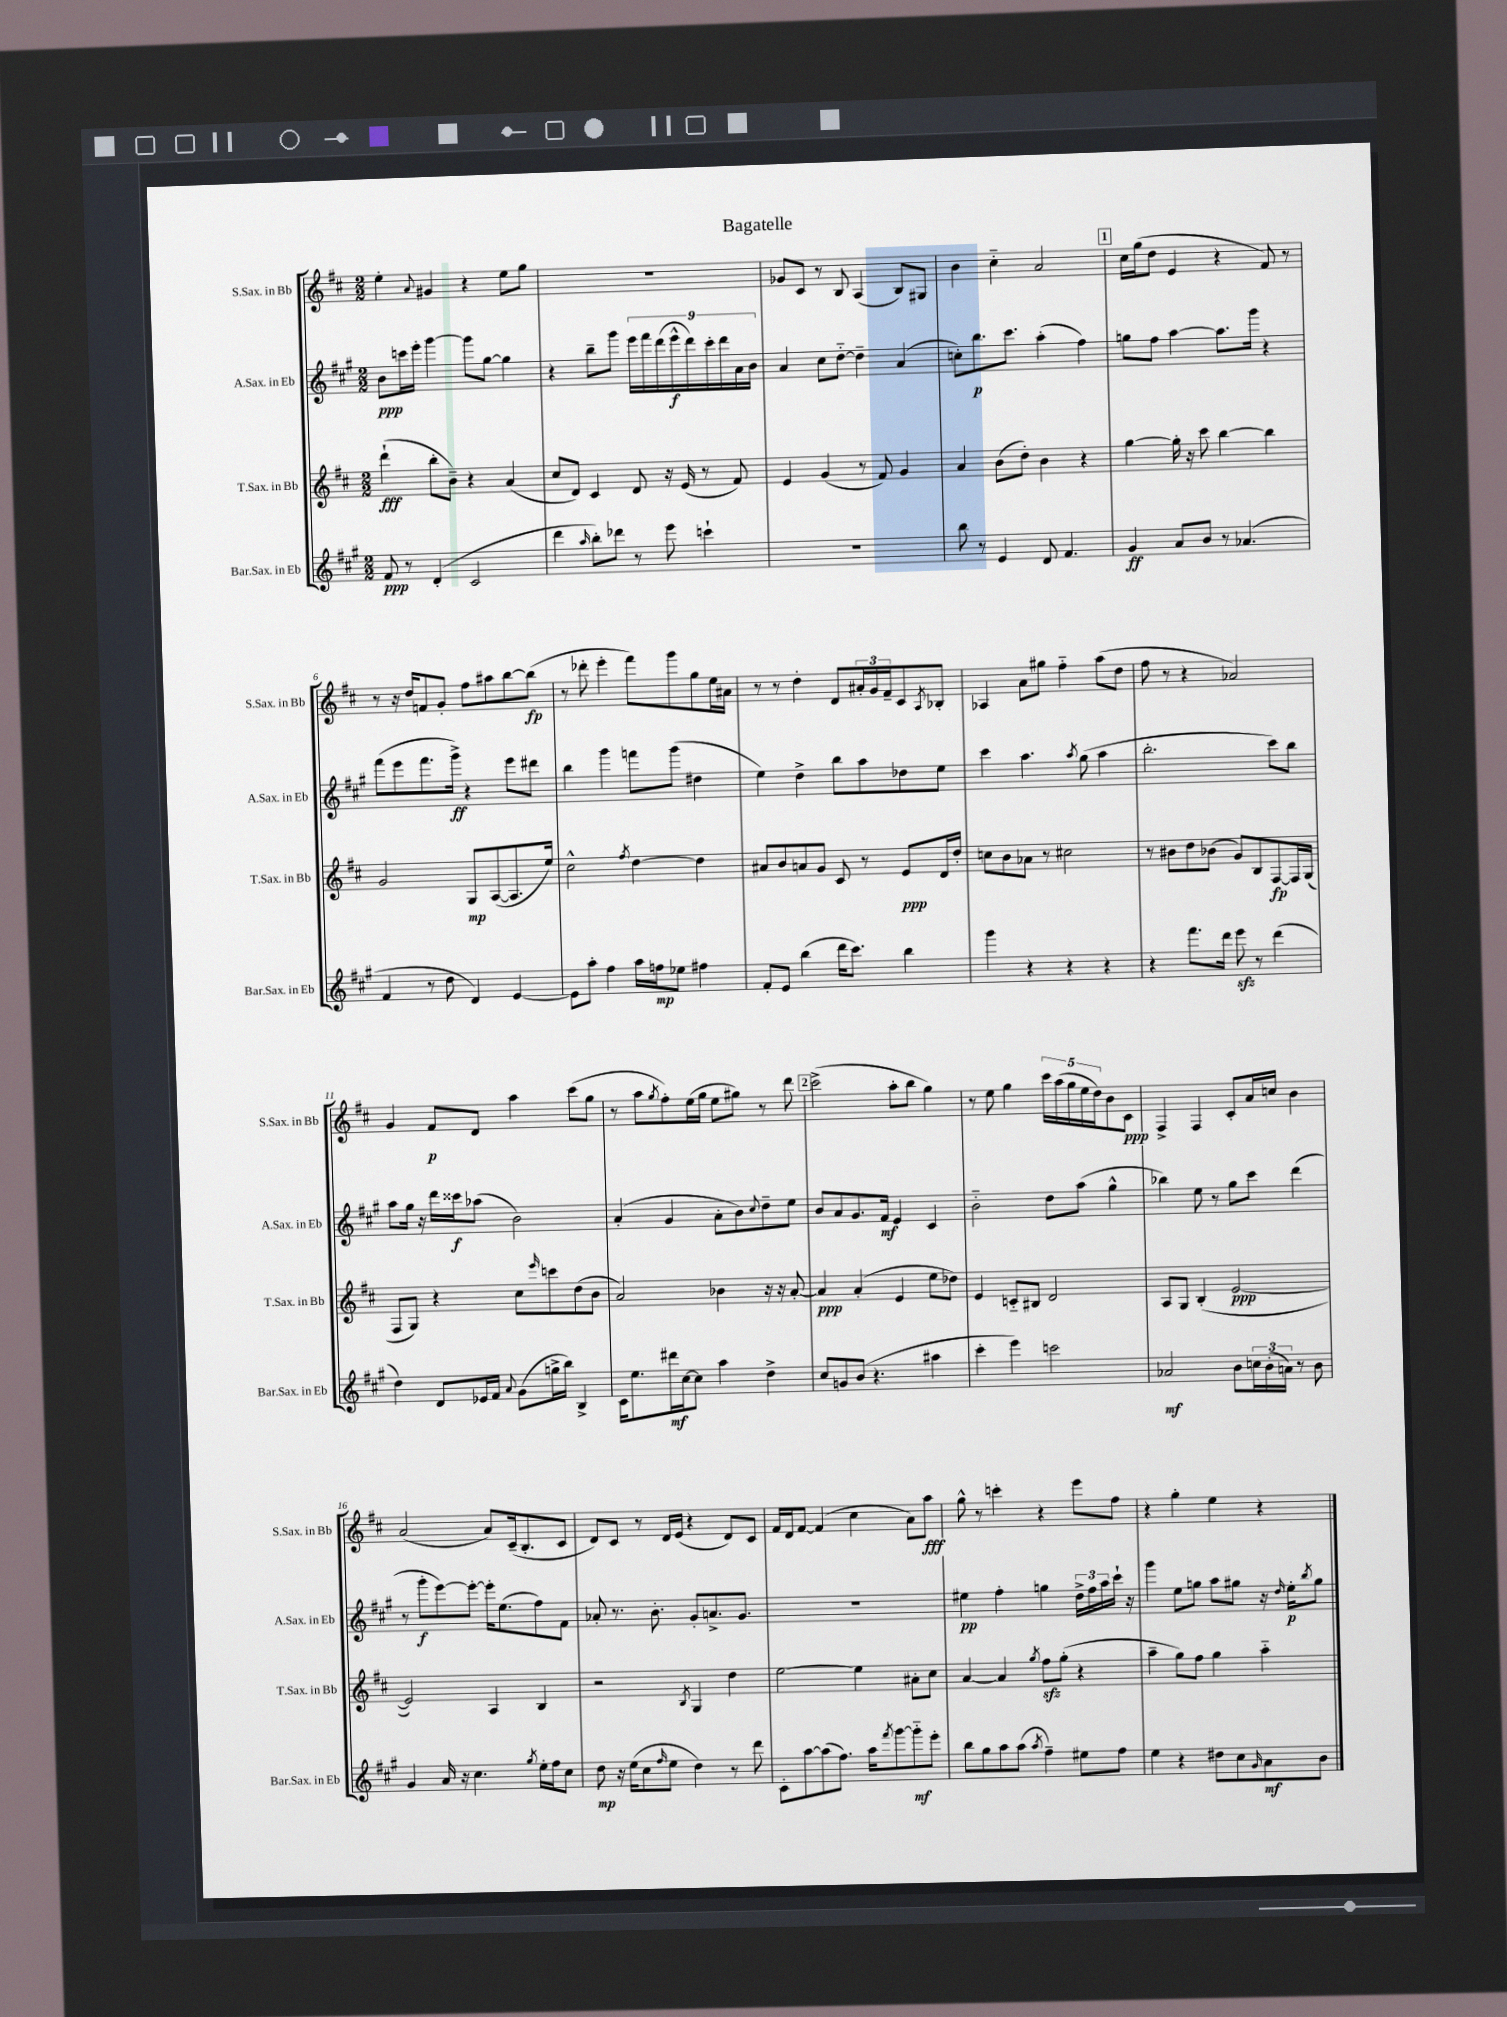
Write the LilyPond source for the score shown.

\header { title = "Bagatelle" }
<<
\new StaffGroup <<
\new Staff = "s0" \with { instrumentName = "S.Sax. in Bb" shortInstrumentName = "S.Sax. in Bb" } {
    \clef treble \key d \major \numericTimeSignature \time 2/2
    e''4-. \appoggiatura { a'8 } gis'4 r4 e''8 g''8 |
    R1 |
    ges'8 cis'8 r8 b8 a4( b8) gis8 |
    b'4 cis''4-_ a'2 |
    \mark \markup { \box "1" } cis''16 g''16( d''8 e'4 r4 fis'8) r8 |
    r8 r16 d''16 f'8 g'8-. fis''8 ais''8 b''8~ b''8\fp( |
    r8 des'''8-. e'''4-. fis'''8) g'''8 g''8 e''16 ais'16 |
    r8 r8 d''4-. d'8 \tuplet 3/2 { ais'16-. g'16 fis'16-- } cis'8 \acciaccatura { a8 } bes8-. |
    aes4 a'8 gis''8 fis''4-_ a''8( d''8 |
    fis''8 r8 r4 aes'2) |
    g'4 fis'8\p d'8 a''4 cis'''8( g''8 |
    r8 a''8 \acciaccatura { g''8 } fis''8-.) e''16( g''16 e''8 gis''8) r8 d'''8 |
    \mark \markup { \box "2" } cis'''2->( a''8-. b''8 g''4) |
    r8 e''8 g''4 \tuplet 5/4 { cis'''16 a''16( g''16 e''16 d''16) } b'8 cis'8\ppp |
    fis4-> fis4 cis'8-. a'16 c''16 b'4 |
    a'2( a'8) cis'16--( b8.-. cis'8 |
    d'8) cis'8 r8 d'16 e'16( r4 d'8) cis'8 |
    fis'16 d'16 fis'8~ fis'4( cis''4 a'8) a''8\fff |
    g''8-^ r8 c'''4-. r4 e'''8 fis''8 |
    r4 g''4-. e''4 r4 \bar "|." |
}
\new Staff = "s1" \with { instrumentName = "A.Sax. in Eb" shortInstrumentName = "A.Sax. in Eb" } {
    \clef treble \key a \major \numericTimeSignature \time 2/2
    b'8\ppp c'''16 e'''16-. gis'''4~ gis'''8 gis''8~ gis''4 |
    r4 b''8-- gis'''8 \tuplet 9/8 { e'''16 fis'''16 d'''16( e'''16-^\f d'''16) cis'''16-. d'''16 a'16 b'16 } |
    a'4 cis''8 d''8~-_ d''4-- a'4( |
    c''8-.) b''8.\p cis'''8. a''4-.( fis''4) |
    \mark \markup { \box "1" } g''8 fis''8 a''4~ a''8. gis'''16 r4 |
    fis'''8( e'''8 fis'''8. gis'''16->\ff) r4 e'''8 dis'''8 |
    b''4 gis'''4 f'''8 gis'''8( dis''4 |
    e''4) d''4-> b''8 a''8 des''8 e''8 |
    cis'''4 a''4. \acciaccatura { a''8 } gis''8( a''4 |
    b''2.-. cis'''8) b''8 |
    a''8 gis''16 r16 d'''16 cisis'''16\f aes''8( b'2) |
    a'4-.( gis'4 a'8-. b'8) \appoggiatura { cis''8 } d''8-- e''8 |
    \mark \markup { \box "2" } b'8 a'8 gis'8. fis'16\mf e'4 cis'4 |
    b'2-_ d''8 a''8( gis''4-^ |
    bes''4) e''8 r8 gis''8 cis'''8 d'''4( |
    r8 gis'''8-.\f e'''8~) e'''8~-. e'''16-. e''8.( fis''8) fis'8 |
    aes'8-. r8. b'8.-. gis'8-. a'8.-> gis'8. |
    R1 |
    eis''4\pp fis''4-. g''4 \tuplet 3/2 { d''16-> fis''16 a''16 } cis'''16-! r16 |
    gis'''4 e''8 g''8 a''8 gis''8 r16 \grace { d''16 } e''16-.\p \acciaccatura { b''8 } gis''8 \bar "|." |
}
\new Staff = "s2" \with { instrumentName = "T.Sax. in Bb" shortInstrumentName = "T.Sax. in Bb" } {
    \clef treble \key d \major \numericTimeSignature \time 2/2
    d'''4-!\fff( b''8-. b'8--) r4 a'4( |
    cis''8 d'8) cis'4 d'8 r16 e'16( r8 fis'8) |
    e'4 g'4( r8 fis'8) g'4 |
    a'4 b'8( d''8-.) b'4 r4 |
    \mark \markup { \box "1" } g''4~ g''16-. r16 cis'''8 b''4~ b''4 |
    g'2 g8\mp a8~( a8. e''16) |
    cis''2-^ \acciaccatura { fis''8 } d''4~ d''4 |
    ais'8 b'8 a'8 g'8 cis'8 r8 e'8\ppp d'16 d''16-. |
    c''8 b'8 aes'8 r8 cis''2 |
    r8 bis'8 d''8 bes'8( g'8) b8 fis8~\fp fis16 g16( |
    fis8 g8) r4 cis''8 \grace { e'''16 } c'''8 d''8( b'8 |
    a'2) bes'4 r16 r16 a'8~-. |
    \mark \markup { \box "2" } a'4\ppp a'4-.( e'4 e''8 des''8) |
    e'4 c'8-_ bis8 d'2 |
    a8 g8 b4-.( e'2~\ppp |
    e'2) a4 b4 |
    r2 \acciaccatura { b8 } g4 d''4 |
    e''2~ e''4 ais'8-. cis''8 |
    a'4~ a'4 \acciaccatura { g''8 } fis''8\sfz g''8-.( r4 |
    a''4-- g''8) fis''8 g''4 a''4-_ \bar "|." |
}
\new Staff = "s3" \with { instrumentName = "Bar.Sax. in Eb" shortInstrumentName = "Bar.Sax. in Eb" } {
    \clef treble \key a \major \numericTimeSignature \time 2/2
    fis'8\ppp r8 d'4-.( cis'2 |
    d'''4 \grace { a''16 } b''8-.) des'''8 r8 e'''8 c'''4-! |
    R1 |
    b''8 r8 e'4 d'8 fis'4. |
    \mark \markup { \box "1" } gis'4\ff a'8 b'8 r8 aes'4.( |
    fis'4 r8 d''8 d'4) e'4~ |
    e'8 a''8-. fis''4 a''16 f''16\mp ees''8 fis''4 |
    fis'8-. e'8 b''4( d'''16 cis'''8.) b''4 |
    gis'''4 r4 r4 r4 |
    r4 fis'''8. d'''16 e'''8\sfz r8 d'''4( |
    d''4) d'8 ees'16 fis'16 \appoggiatura { a'8 } gis'8( g''16-> b''16) b4-> |
    cis'16 e''8. dis'''16\mf cis''16~ cis''8 a''4 d''4-> |
    \mark \markup { \box "2" } cis''8 g'8 b'8( r4. ais''4 |
    cis'''4-. e'''4) c'''2 |
    aes'2\mf b'8 \tuplet 3/2 { c''16 b'16-.( a'16) } r8 b'8 |
    gis'4 a'16 r16 cis''4. \acciaccatura { gis''8 } e''16-. fis''16 cis''8 |
    d''8\mp r16 e''16( cis''8 \grace { fis''16 } e''8 d''4) r8 d'''8 |
    cis'8-. a''8~ a''8( fis''8.) a''16 \acciaccatura { fis'''8 } gis'''8~ gis'''8-_\mf e'''8-. |
    b''8 gis''8 a''8 a''8( \acciaccatura { a''8 } fis''4--) eis''8 fis''8 |
    e''4 r4 dis''8 cis''8 \grace { gis'16 } a'8\mf b'8 \bar "|." |
}
>>
>>
